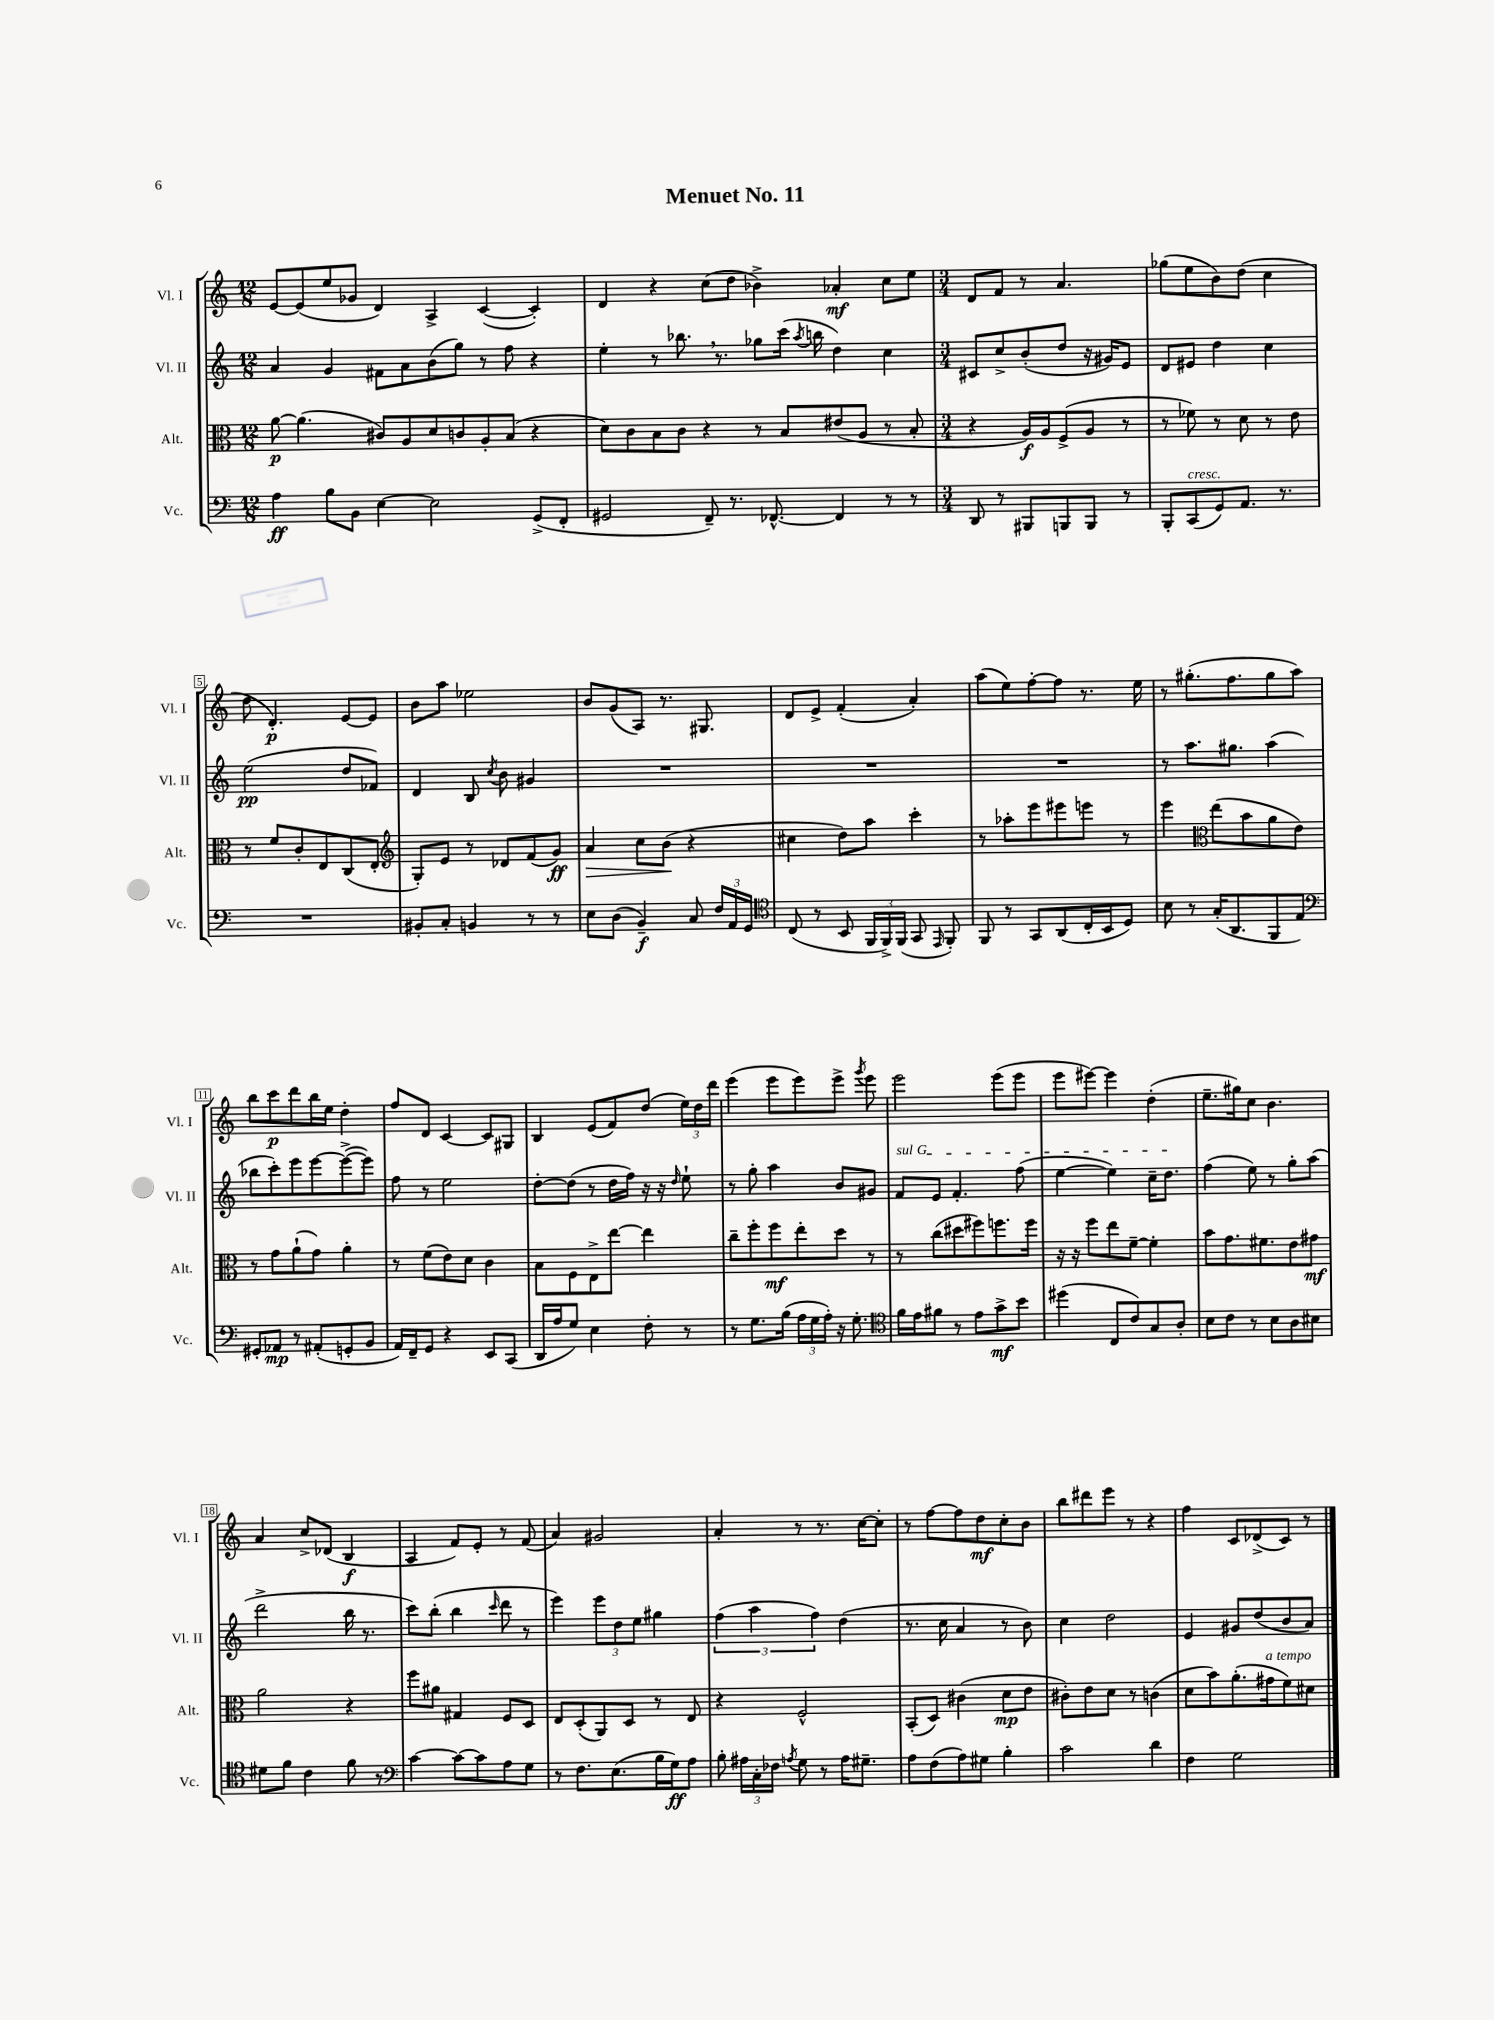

**kern	**kern	**kern	**kern
*staff4	*staff3	*staff2	*staff1
*clefF4	*clefC3	*clefG2	*clefG2
*k[]	*k[]	*k[]	*k[]
*M12/8	*M12/8	*M12/8	*M12/8
4A\	[8a\	4a/	[8e/L
.	(4.a\]	.	(8e/]
8B\L	.	4g/	8ee/
8BB\J	.	.	8g-/J
[4E\	8c#/L)	8f#\L	4d/)
.	8A/	8a\	.
2E\]	8d/	(8b\	4A^/
.	8c/	8gg\J)	.
.	8A'/	8r	([4c/
.	(8B/J	8ff\	.
(8GG^/L	4r	4r	4c'/])
8FF'/J	.	.	.
=	=	=	=
2GG#/	8d\L)	4ee'\	4d/
.	8c\	.	.
.	8B\	8r	4r
.	8c\J	8.bb-\	.
8FF~/)	4r	.	(8cc\L
.	.	8.r	.
8.r	.	.	8dd\J
.	8r	8gg-\L	4b-^\)
[8.FF-^^/	.	.	.
.	8B/L	(16ccc\Jk	.
.	.	8qaa/	.
.	.	16bb\	.
4FF-/]	(8e#/	4dd\)	4a-'/
.	8A/J	.	.
8r	8r	4cc\	8cc\L
8r	8B'/	.	8ee\J
=	=	=	=
*M3/4	*M3/4	*M3/4	*M3/4
8DD/	4r	8c#/L	8d/L
8r	.	8cc^/	8f/J
8BBB#/L	16A/LL)	(8b'/	8r
.	16A/J	.	.
8BBB/	(8F^/	8dd/J	4.a/
8BBB/J	8A/J	16r	.
.	.	16g#/LK)	.
8r	8r	8e/J	.
=	=	=	=
8BBB'/L	8r	8d/L	(8gg-\L
(8CC/	8f-\)	8e#/J	8ee\
8GG/)	8r	4dd\	8b\)
8.AA/J	8d\	.	(8dd\J
.	8r	4cc\	4cc\
8.r	.	.	.
.	8e\	.	.
=	=	=	=
2.r	8r	(2ee\	8dd\
.	8f/L	.	4.d'/)
.	8c'/	.	.
.	8E/	.	.
.	(8C/	8dd/L	[8e/L
.	8E'/J	8f-/J)	8e/]J
=	=	=	=
*	*clefG2	*	*
8BB#'/L	8G'/L)	4d/	8b\L
8C'/J	8e/J	.	8aa\J
4BB/	8r	8B/	2ee-\
.	.	8qcc/	.
.	8d-/L	8b\	.
8r	(8f/	4g#/	.
8r	8g/J)	.	.
=	=	=	=
8E\L	4a/	2.r	8b/L
(8D\J	.	.	(8g/
4BB~/)	8cc\L	.	8A/J)
.	(8b\J	.	8.r
8C/	4r	.	.
.	.	.	8.G#/
24F/LL	.	.	.
24AA/	.	.	.
24GG/JJ	.	.	.
=	=	=	=
*clefC4	*	*	*
(8C/	4cc#\	2.r	8d/L
8r	.	.	8e^/J
8BB/	8dd\L)	.	(4f'/
24FF/LL	8aa\J	.	.
24FF^/)	.	.	.
(24FF/JJ	.	.	.
8GG/	4ccc'\	.	4a'/)
16qqEE/	.	.	.
8FF'/)	.	.	.
=	=	=	=
8FF/	8r	2.r	(8aa\L
8r	8aa-'\L	.	8ee\)
8GG/L	8eee\	.	[8ff'\
(8AA/	8eee#\	.	8ff\]J
16C'/L	8eee\J	.	8.r
16BB/J	.	.	.
8D/J)	8r	.	.
.	.	.	16ee\
=	=	=	=
8B\	4eee\	8r	8r
8r	.	8.aa\L	(8.gg#'\L
*	*clefC3	*	*
(16G'/LK	(8ee\L	.	.
8.AA/	.	8.gg#\J	8.ff\
.	8b\	.	.
8FF/	8a\	(4aa\	8gg#\
8E/J)	8e\J)	.	8aa\J)
=	=	=	=
*clefF4	*	*	*
8GG#'/L	8r	8bb-\L	8bb\L
8AA-/J	8g\L	8ccc'\)	8ccc\
8r	(8a`\	8eee\	8ddd\
(8AA#'/L	8g\J)	[8eee\	16bb\L
.	.	.	16ee\JJ
8GG'/	4a'\	(8eee^\_	4dd'\
8BB/J	.	8eee\]J)	.
=	=	=	=
16AA/LL)	8r	8ff\	8ff/L
16FF~/J	.	.	.
8GG/J	(8f\L	8r	8d/J
4r	8e\)	2ee\	[4c/
.	8d\J	.	.
8EE/L	4c\	.	8c/]L
(8CC/J	.	.	8G#/J
=	=	=	=
16DD/LL	8B\L	[8dd'\L	4B/
16A/J	.	.	.
8G/J)	8F\	(8dd\]J	.
4E\	8E^\	8r	(8e/L
.	[8ee\J	16dd\LL	8f/)
.	.	16ff\JJ)	.
8F'\	4ee\]	16r	(8dd/J
.	.	16r	.
.	.	16qqdd/	.
8r	.	8ee`\	24ee\LL)
.	.	.	24dd\
.	.	.	24ddd\JJ
=	=	=	=
8r	8cc~\L	8r	(4eee\
8.G\L	8ff'\	8gg'\	.
.	8ff\	4aa\	8eee\L
(16B\Jk	.	.	.
24A\LL	8ee'\	.	8eee\)
24G\	.	.	.
24A'\JJ)	.	.	.
16r	8dd\J	8b/L	8eee^\J
8.G'\	.	.	.
.	.	.	8qggg/
.	8r	8g#/J	8eee\
=	=	=	=
*clefC4	*	*	*
16f\LL	8r	8f/L	2eee\
16e\J	.	.	.
8f#\J	(8cc\L	8e/J	.
8r	8dd#\	4.f'/	.
8e\L	8ff#\)	.	.
8g^\	8.ff\	.	(8eee\L
8b\J	.	(8ff\	8eee\J
.	16ff\Jk	.	.
=	=	=	=
(4dd#\	16r	[4ee\	8eee\L
.	16r	.	.
.	8ff\L	.	[8eee#\J)
8C/L	8ee\	4ee\])	4eee#\]
8c/)	[8f~\J	.	.
8G/	4f'\]	16cc~\LK	(4dd'\
.	.	8.dd\J	.
8A'/J	.	.	.
=	=	=	=
8B\L	8b\L	(4ff\	8.ee~\L
8c\J	8.g\	.	.
.	.	.	16gg#\k)
8r	.	8ee\)	8cc\J
.	8.f#\	.	.
8B\L	.	8r	4.b\
8A\	8e\	8gg'\L	.
8B#\J	8g#\J	(8aa\J	.
=	=	=	=
8d#\L	2a\	2ddd^\	4a/
8f\J	.	.	.
4c\	.	.	8cc^/L
.	.	.	(8d-/J
8f\	4r	16bb\	4B/
.	.	8.r	.
8r	.	.	.
=	=	=	=
*clefF4	*	*	*
[4c\	8ff\L	8ccc\L)	4A/
.	8a#\J	(8bb'\J	.
8c\_L	4G#/	4bb\	8f/L)
8c\]	.	.	8e'/J
.	.	16qqccc/	.
8A\	8F/L	8ddd\	8r
8G\J	8D/J	8r	(8f/
=	=	=	=
8r	8E/L	4eee\)	4a/)
8.F\L	(8D'/	.	.
.	8AA/)	12eee\L	2g#/
(8.E\	.	.	.
.	.	12dd\	.
.	8D/J	.	.
.	.	12ee\J	.
16B\L	8r	4gg#\	.
16G\J)	.	.	.
8A\J	8E/	.	.
=	=	=	=
8B'\	4r	(6ff\	4a'/
24A#\LL	.	.	.
24C'\	.	6aa\	.
24F-\JJ	.	.	.
8qA/	.	.	.
8G\	2F^^/	.	8r
.	.	6ff\)	.
8r	.	.	8.r
16A\LK	.	(4dd\	.
8.G#~\J	.	.	[16cc\LK
.	.	.	8cc'\]J
=	=	=	=
8A\L	(8BB'/L	8.r	8r
(8F\	8D/J)	.	[8ff\L
.	.	16cc\	.
8A\)	(4c#\	4a/	8ff\]
8G#\J	.	.	8dd\
4B'\	8d\L	8r	8cc'\
.	8e\J	8b\)	8b\J
=	=	=	=
2c\	8c#'\L)	4cc\	8bb\L
.	8e\	.	8ddd#\
.	8d\J	2dd\	8eee\J
.	8r	.	8r
4d\	(4c\	.	4r
=	=	=	=
4F\	8d\L	4e/	4ff\
.	8b\)	.	.
2G\	(8.a'\	8g#/L	8c/L
.	.	(8dd/	(8d-^/
.	16g#\k	.	.
.	8f\)	8b/	8c/J)
.	8d#\J	8a/J)	8r
==	==	==	==
*-	*-	*-	*-
